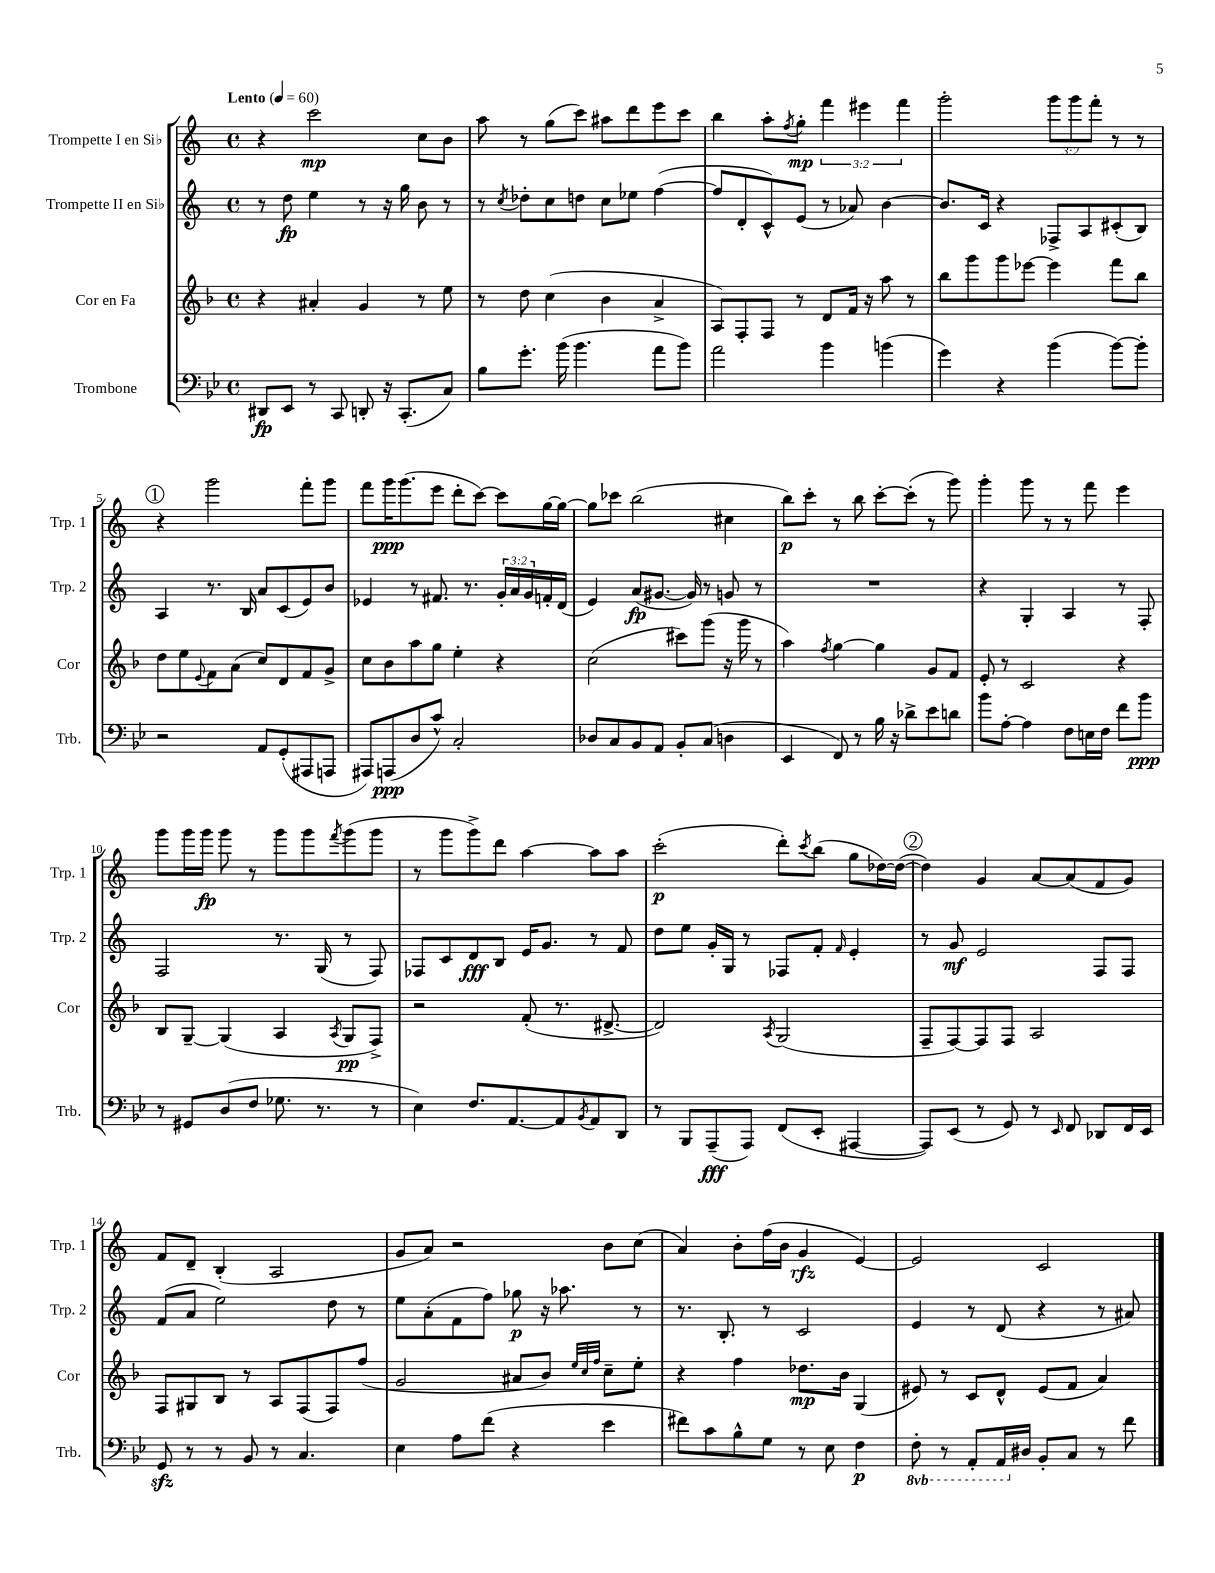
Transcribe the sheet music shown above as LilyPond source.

<<
\new StaffGroup <<
\new Staff = "s0" \with { instrumentName = "Trompette I en Sib" shortInstrumentName = "Trp. 1" } {
    \clef treble \key c \major \defaultTimeSignature \time 4/4 \override Staff.TupletNumber.text = #tuplet-number::calc-fraction-text \tempo "Lento" 4 = 60
    r4 c'''2\mp c''8 b'8 |
    a''8 r8 g''8( c'''8) ais''8 d'''8 e'''8 c'''8 |
    b''4 a''8-. \acciaccatura { f''8 } g''8-.\mp \tuplet 3/2 { f'''4 eis'''4 f'''4 } |
    g'''2-. \tuplet 3/2 { g'''8 g'''8 f'''8-. } r8 r8 |
    \mark \markup { \circle "1" } r4 g'''2 f'''8-. g'''8 |
    f'''8 g'''16\ppp g'''8.( e'''8 d'''8-. c'''8~) c'''8 g''16~ g''16~ |
    g''8 ces'''8 b''2( cis''4 |
    b''8\p) c'''8-. r8 b''8 c'''8~-. c'''8-.( r8 g'''8) |
    g'''4-. g'''8 r8 r8 f'''8 e'''4 |
    g'''8 g'''16 g'''16\fp g'''8 r8 g'''8 g'''8 \acciaccatura { f'''8 } g'''8( g'''8 |
    r8 g'''8 g'''8->) d'''8 a''4~ a''8 a''8 |
    c'''2-.\p( d'''8-.) \acciaccatura { c'''8 } b''8( g''8 des''16~) des''16~( |
    \mark \markup { \circle "2" } des''4) g'4 a'8~ a'8( f'8 g'8) |
    f'8 d'8-- b4-.( a2 |
    g'8 a'8) r2 b'8 c''8( |
    a'4) b'8-. f''16( b'16 g'4\rfz e'4~) |
    e'2 c'2 \bar "|." |
}
\new Staff = "s1" \with { instrumentName = "Trompette II en Sib" shortInstrumentName = "Trp. 2" } {
    \clef treble \key c \major \defaultTimeSignature \time 4/4 \override Staff.TupletNumber.text = #tuplet-number::calc-fraction-text
    r8 d''8\fp e''4 r8 r16 g''16 b'8 r8 |
    r8 \acciaccatura { c''8 } des''8-. c''8 d''8 c''8 ees''8 f''4~( |
    f''8 d'8-. c'8-^) e'8( r8 aes'8) b'4~ |
    b'8. c'16 r4 fes8-> a8 cis'8-.( b8) |
    \mark \markup { \circle "1" } a4 r8. b16 a'8 c'8( e'8) b'8 |
    ees'4 r8 fis'8. r8. \tuplet 3/2 { g'16-. a'16 g'16 } f'16-. d'16( |
    e'4) a'8\fp( gis'8.~ gis'16) r8 g'8 r8 |
    R1 |
    r4 g4-. a4 r8 f8-. |
    f2 r8. g16( r8 f8) |
    fes8 c'8 d'8\fff b8 e'16 g'8. r8 f'8 |
    d''8 e''8 g'16-. g16 r8 fes8 f'8-. \grace { f'16 } e'4-. |
    \mark \markup { \circle "2" } r8 g'8\mf e'2 f8 f8 |
    f'8( a'8 e''2) d''8 r8 |
    e''8 a'8-.( f'8 f''8) ges''8\p r16 aes''8. r8 |
    r8. b8.-. r8 c'2 |
    e'4 r8 d'8( r4 r8 ais'8) \bar "|." |
}
\new Staff = "s2" \with { instrumentName = "Cor en Fa" shortInstrumentName = "Cor" } {
    \clef treble \key f \major \defaultTimeSignature \time 4/4
    r4 ais'4-. g'4 r8 e''8 |
    r8 d''8 c''4( bes'4 a'4-> |
    a8) f8-. f8 r8 d'8 f'16 r16 a''8 r8 |
    bes''8 g'''8 g'''8 ees'''8~ ees'''4 f'''8 bes''8 |
    \mark \markup { \circle "1" } d''8 e''8 \appoggiatura { e'8 } f'8 a'8( c''8) d'8 f'8 g'8-> |
    c''8 bes'8 a''8 g''8 e''4-. r4 |
    c''2( cis'''8) g'''8( r16 g'''16 r8 |
    a''4) \acciaccatura { f''8 } g''4~ g''4 g'8 f'8 |
    e'8-. r8 c'2 r4 |
    bes8 g8~-- g4( a4 \acciaccatura { a8 } g8\pp f8->) |
    r2 f'8-.( r8. dis'8.~-> |
    dis'2) \acciaccatura { a8 } g2( |
    \mark \markup { \circle "2" } f8-- f8~) f8 f8 a2 |
    f8 gis8 bes8 r8 a8 f8( f8) f''8( |
    g'2 ais'8 bes'8) \grace { e''32 c''32 f''32 } c''8-- e''8-. |
    r4 f''4 des''8.\mp bes'16 g4( |
    eis'8) r8 c'8 d'8-^ eis'8( f'8 a'4) \bar "|." |
}
\new Staff = "s3" \with { instrumentName = "Trombone" shortInstrumentName = "Trb." } {
    \clef bass \key bes \major \defaultTimeSignature \time 4/4 \set Staff.ottavationMarkups = #ottavation-simple-ordinals
    dis,8\fp ees,8 r8 c,8 d,8-. r16 c,8.-.( c8) |
    bes8 g'8.-. bes'16( bes'4. a'8 bes'8) |
    a'2 bes'4 b'4( |
    g'4) r4 bes'4( bes'8~) bes'8-. |
    \mark \markup { \circle "1" } r2 a,8 g,8-.( ais,,8 a,,8 |
    ais,,8) a,,8\ppp( d8 c'8-^) c2-. |
    des8 c8 bes,8 a,8 bes,8-. c8( d4 |
    ees,4 f,8) r8 bes16 r16 des'8-> ees'8 d'8 |
    bes'8 a8~-. a4 f8 e16 f16 f'8 bes'8\ppp |
    r8 gis,8 d8( f8 ges8. r8. r8 |
    ees4) f8. a,8.~ a,8 \acciaccatura { bes,8 } a,8 d,8 |
    r8 bes,,8 a,,8--\fff( a,,8) f,8( ees,8-. ais,,4~ |
    \mark \markup { \circle "2" } ais,,8) ees,8( r8 g,8) r8 \grace { ees,16 } f,8 des,8 f,16 ees,16 |
    g,8\sfz r8 r8 bes,8 r8 c4. |
    ees4 a8 f'8( r4 ees'4 |
    fis'8) c'8 bes8-^ g8 r8 ees8 f4\p |
    \ottava #-1 f,8-. r8 a,,8-. a,,16 \ottava #0 dis16 bes,8-. c8 r8 f'8 \bar "|." |
}
>>
>>
